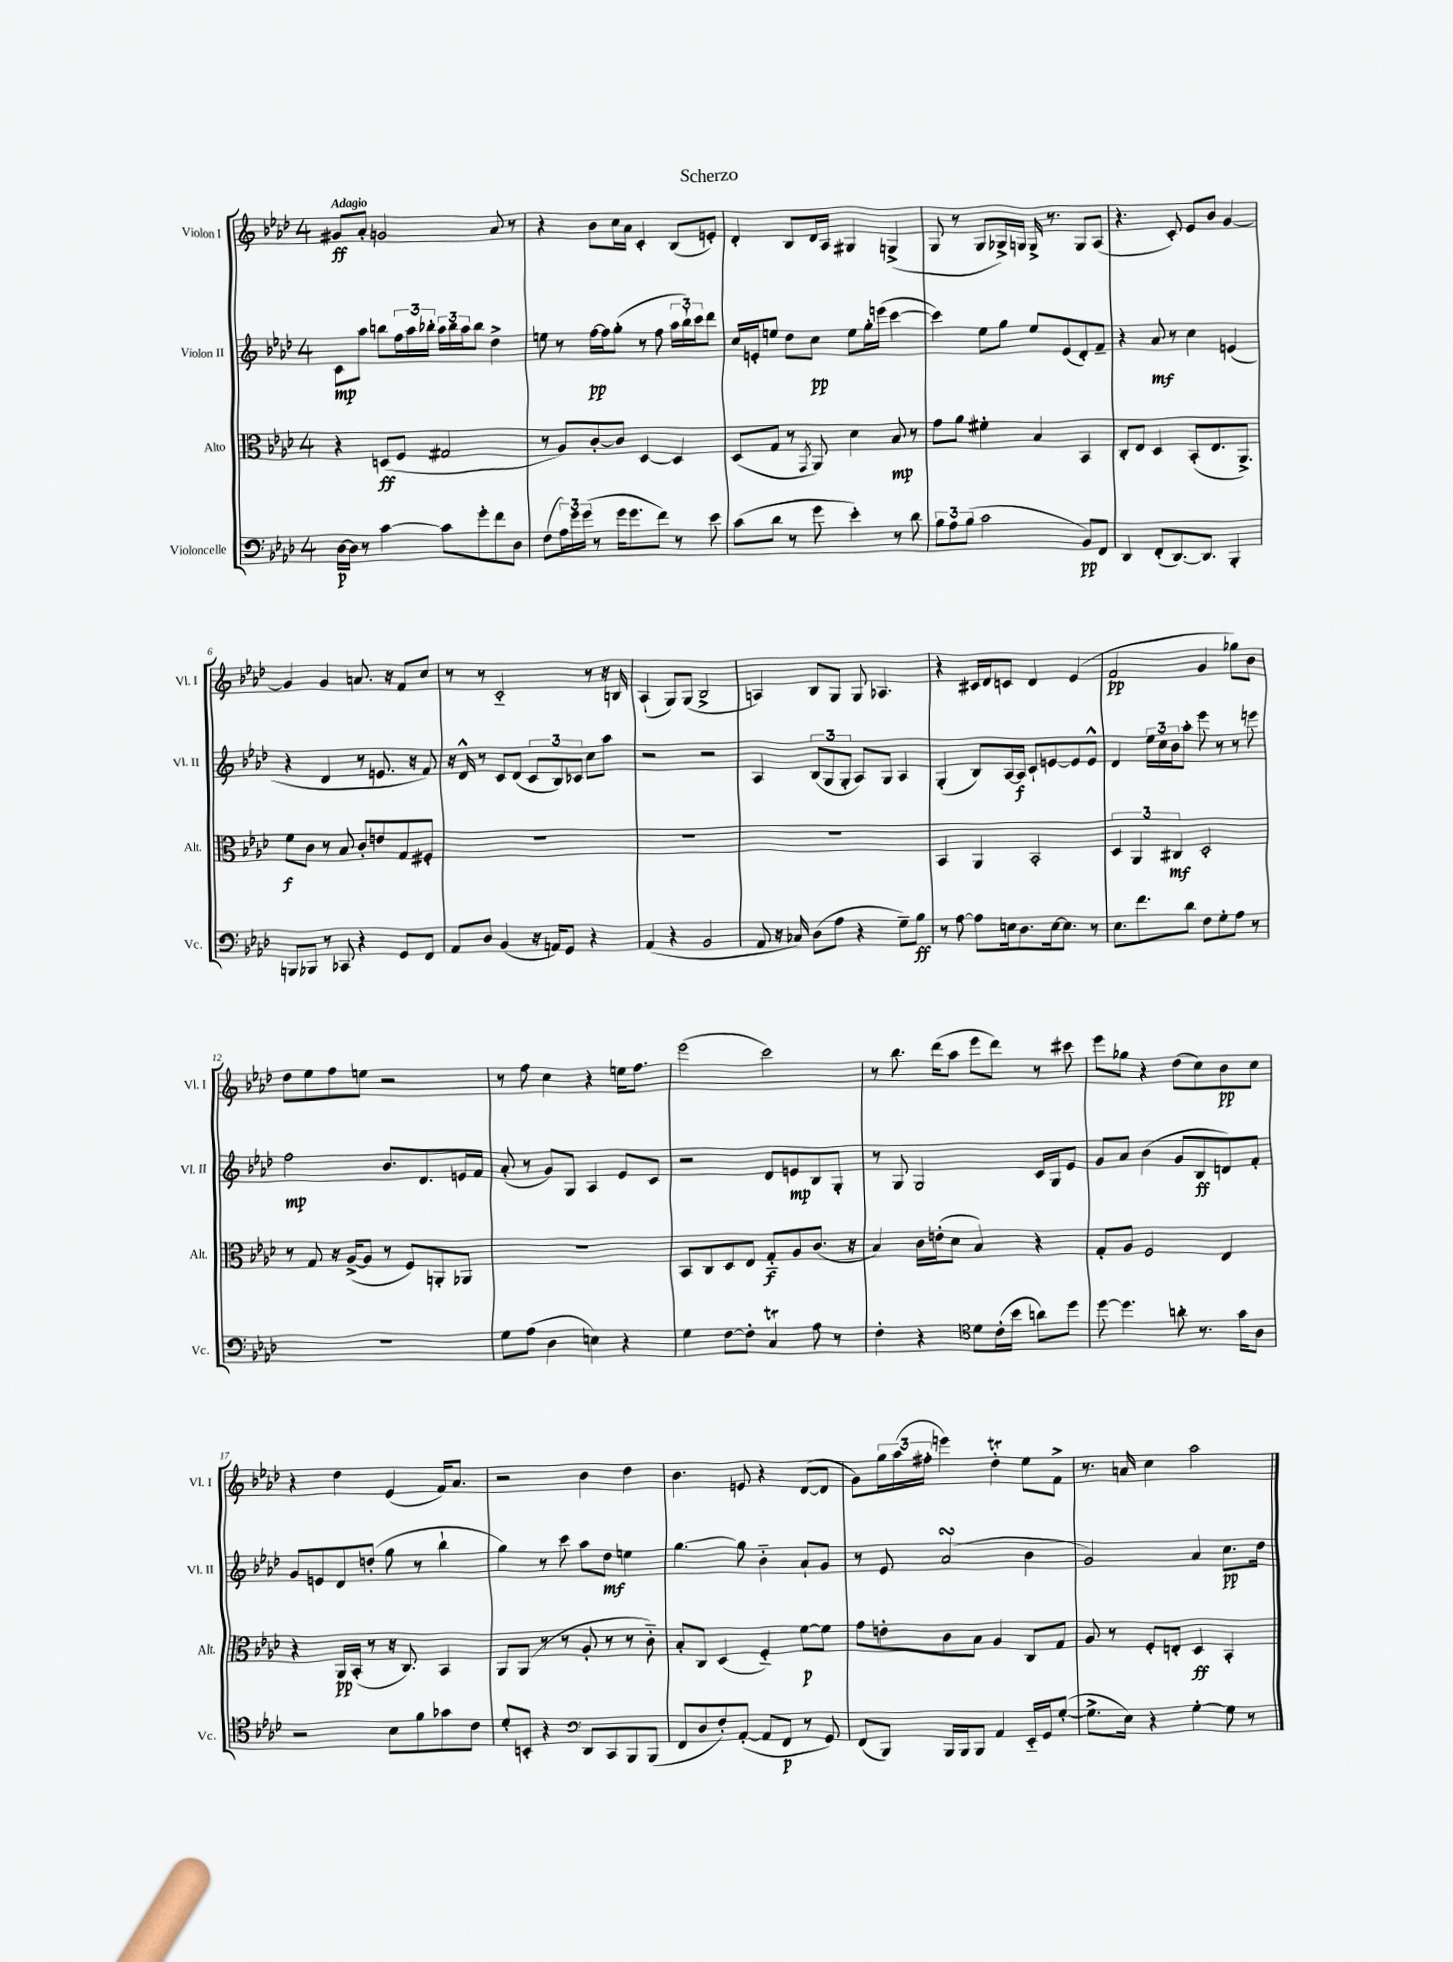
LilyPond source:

\header { title = "Scherzo" }
<<
\new StaffGroup <<
\new Staff = "s0" \with { instrumentName = "Violon I" shortInstrumentName = "Vl. I" } {
    \clef treble \key aes \major \once \override Staff.TimeSignature.style = #'single-digit \time 4/4 \tempo "Adagio"
    gis'8\ff aes'8-. g'2 aes'8 r8 |
    r4 bes'8 c''16 aes'16 c'4-. bes8( e'8-.) |
    des'4-. bes8 des'16 aes16 gis4 g4->( |
    g8 r8 g8 ges16->) g16 g16-> r8. g8 aes8( |
    r4. c'8-.) ees'8 bes'8 g'4~ |
    g'4 g'4 a'8. r16 f'8 c''8 |
    r8 r8 c'2-_ r8 r16 b16 |
    aes4-!( g8) g8( bes2-> |
    a4) bes8 g8 g8 aes4. |
    r4 cis'16 des'16 c'8 des'4 ees'4( |
    f'2\pp g'4 ges''8) bes'8 |
    des''8 ees''8 f''8 e''8 r2 |
    r8 f''8 c''4 r4 e''16 f''8. |
    ees'''2( c'''2) |
    r8 bes''8. des'''16( aes''8 ees'''8 des'''8) r8 cis'''8 |
    ees'''8 ges''8 r4 des''8( c''8) bes'8\pp c''8 |
    r4 des''4 ees'4( f'16) aes'8. |
    r2 bes'4 des''4 |
    bes'4. e'8 r4 des'8~( des'8 |
    g'8) \tuplet 3/2 { g''16 aes''16( fis''16-. } e'''4) des''4-.\trill ees''8 f'8-> |
    r8. a'16 c''4 aes''2 \bar "|." |
}
\new Staff = "s1" \with { instrumentName = "Violon II" shortInstrumentName = "Vl. II" } {
    \clef treble \key aes \major \once \override Staff.TimeSignature.style = #'single-digit \time 4/4
    c'8\mp aes''8 b''8 \tuplet 3/2 { f''16 aes''16 bes''16-. } \tuplet 3/2 { aes''16 bes''16 aes''16 } bes''8 des''4-> |
    e''8 r8 f''16~\pp f''16 g''8-.( r8 f''8 \tuplet 3/2 { aes''16 bes''16-!) c'''16 } des'''8 |
    c''16 e'16-. e''8 des''8 c''8\pp e''8 g''16-. e'''16( c'''4~ |
    c'''4) ees''8 g''8 ees''8 ees'8( des'8-.) f'8-- |
    r4 aes'8\mf r8 c''4 e'4( |
    r4 des'4 r8 e'8. r16 f'8) |
    r16 des'16-^ r8 c'8 des'8( \tuplet 3/2 { c'8 bes8) ces'8 } c''8 aes''8 |
    r2 r2 |
    aes4 \tuplet 3/2 { bes8( g8 g8-. } aes8) g8 aes4 |
    g4-.( bes8) aes16~ aes16\f c'8-! e'8~ e'8 e'8-^ |
    des'4 \tuplet 3/2 { ees''16 c''16 bes'16 } aes''8-. ees'''8 r8 r8 e'''8 |
    f''2\mp bes'8. des'8. e'16 f'16 |
    aes'8-.( r8 g'8) g8 aes4 ees'8 c'8 |
    r2 des'8 e'8\mp bes8 g8-. |
    r8 g8 g2 c'16 g16 ees'8 |
    g'8 aes'8 bes'4( g'8 bes8\ff d'8) f'8-. |
    g'8 e'8 des'8 d''8-.( g''8 r8 bes''4-! |
    g''4) r8 c'''8 aes''8 des''8\mf e''4 |
    g''4.~ g''8 bes'4-_ aes'8-! g'8 |
    r8 ees'8 aes'2\turn( bes'4 |
    g'2) aes'4 c''8.\pp des''16 \bar "|." |
}
\new Staff = "s2" \with { instrumentName = "Alto" shortInstrumentName = "Alt." } {
    \clef alto \key aes \major \once \override Staff.TimeSignature.style = #'single-digit \time 4/4
    r4 d8\ff( f8 gis2 |
    r8 aes8) c'8~-. c'8 des4~ des4 |
    des8( g8 r8 \acciaccatura { g,8 } aes,8) des'4 bes8\mp r8 |
    g'8 aes'8 fis'4-. bes4 bes,4 |
    c8-. ees8 des4 bes,8-.( ees8. aes,8.->) |
    f'8\f c'8 r8 bes8 c'8-. e'8 g8 fis8-. |
    R1 |
    R1 |
    R1 |
    bes,4 aes,4 bes,2-. |
    \tuplet 3/2 { des4 aes,4 cis4\mf } des2-. |
    r8 g8 r16 aes16~->( aes8 r8 f8) a,8-. aes,8 |
    R1 |
    bes,8 c8 des8 ees8 g8-_\f aes8 c'8.( r16 |
    bes4) c'16 e'16-.( des'8 bes4) r4 |
    g8-. aes8 f2 ees4 |
    r4 aes,16\pp bes,16-.( r8 r16 c8.) bes,4 |
    aes,8 aes,8( r8 r8 aes8-. r8 r8 c'8-_) |
    bes8-. c8 des4( f4-_) f'8~\p f'8 |
    g'8 e'8-. c'8 bes8 aes4 c8 g8 |
    aes8 r8 f8-. e8-. des4\ff bes,4-. \bar "|." |
}
\new Staff = "s3" \with { instrumentName = "Violoncelle" shortInstrumentName = "Vc." } {
    \clef bass \key aes \major \once \override Staff.TimeSignature.style = #'single-digit \time 4/4
    des16~\p des16 r8 c'4~ c'8 g'8-. f'8 des8 |
    f8( \tuplet 3/2 { aes16) g'16 g'16( } r8 g'16 g'8. f'8) r8 ees'8 |
    c'8( des'8 r8 g'8 ees'4-.) r8 des'8 |
    \tuplet 3/2 { bes8 aes8 bes8( } c'2 bes,8\pp) f,8 |
    des,4 f,8-.( des,8.~) des,8. bes,,4-. |
    b,,8 bes,,8 r8 ces,8 r4 g,8 f,8 |
    aes,8 des8 bes,4( r16 a,16) g,8 r4 |
    aes,4( r4 bes,2 |
    aes,8 r16 ces16) des8( aes8 r4 g8--) bes8\ff |
    r8 aes8~ aes8 e16 des8. e16~ e8. r8 |
    ees8. f'8. des'8 f8 g8-. aes8 r8 |
    R1 |
    g8 aes8( des4 e4) r4 |
    g4 f8~ f8-. c4\trill aes8 r8 |
    f4-. r4 \clef tenor des'8 c'16-.( bes'16 a'8) des''8 |
    des''8~ des''4. a'8-. r8. g'16 aes8 |
    r2 bes8 f'8 ges'8 c'8 |
    des'8-. b,8-. r4 \clef bass des,8 c,8 bes,,8 bes,,8( |
    f,8 des8 f8-.) aes,8~-.( aes,8 f,8\p r8 g,8) |
    f,8( bes,,8) bes,,16 bes,,16 bes,,8 aes,4 ees,16-_ g,16 g8~-.( |
    g8.-> ees16) r4 g4~-. g8 r8 \bar "|." |
}
>>
>>
